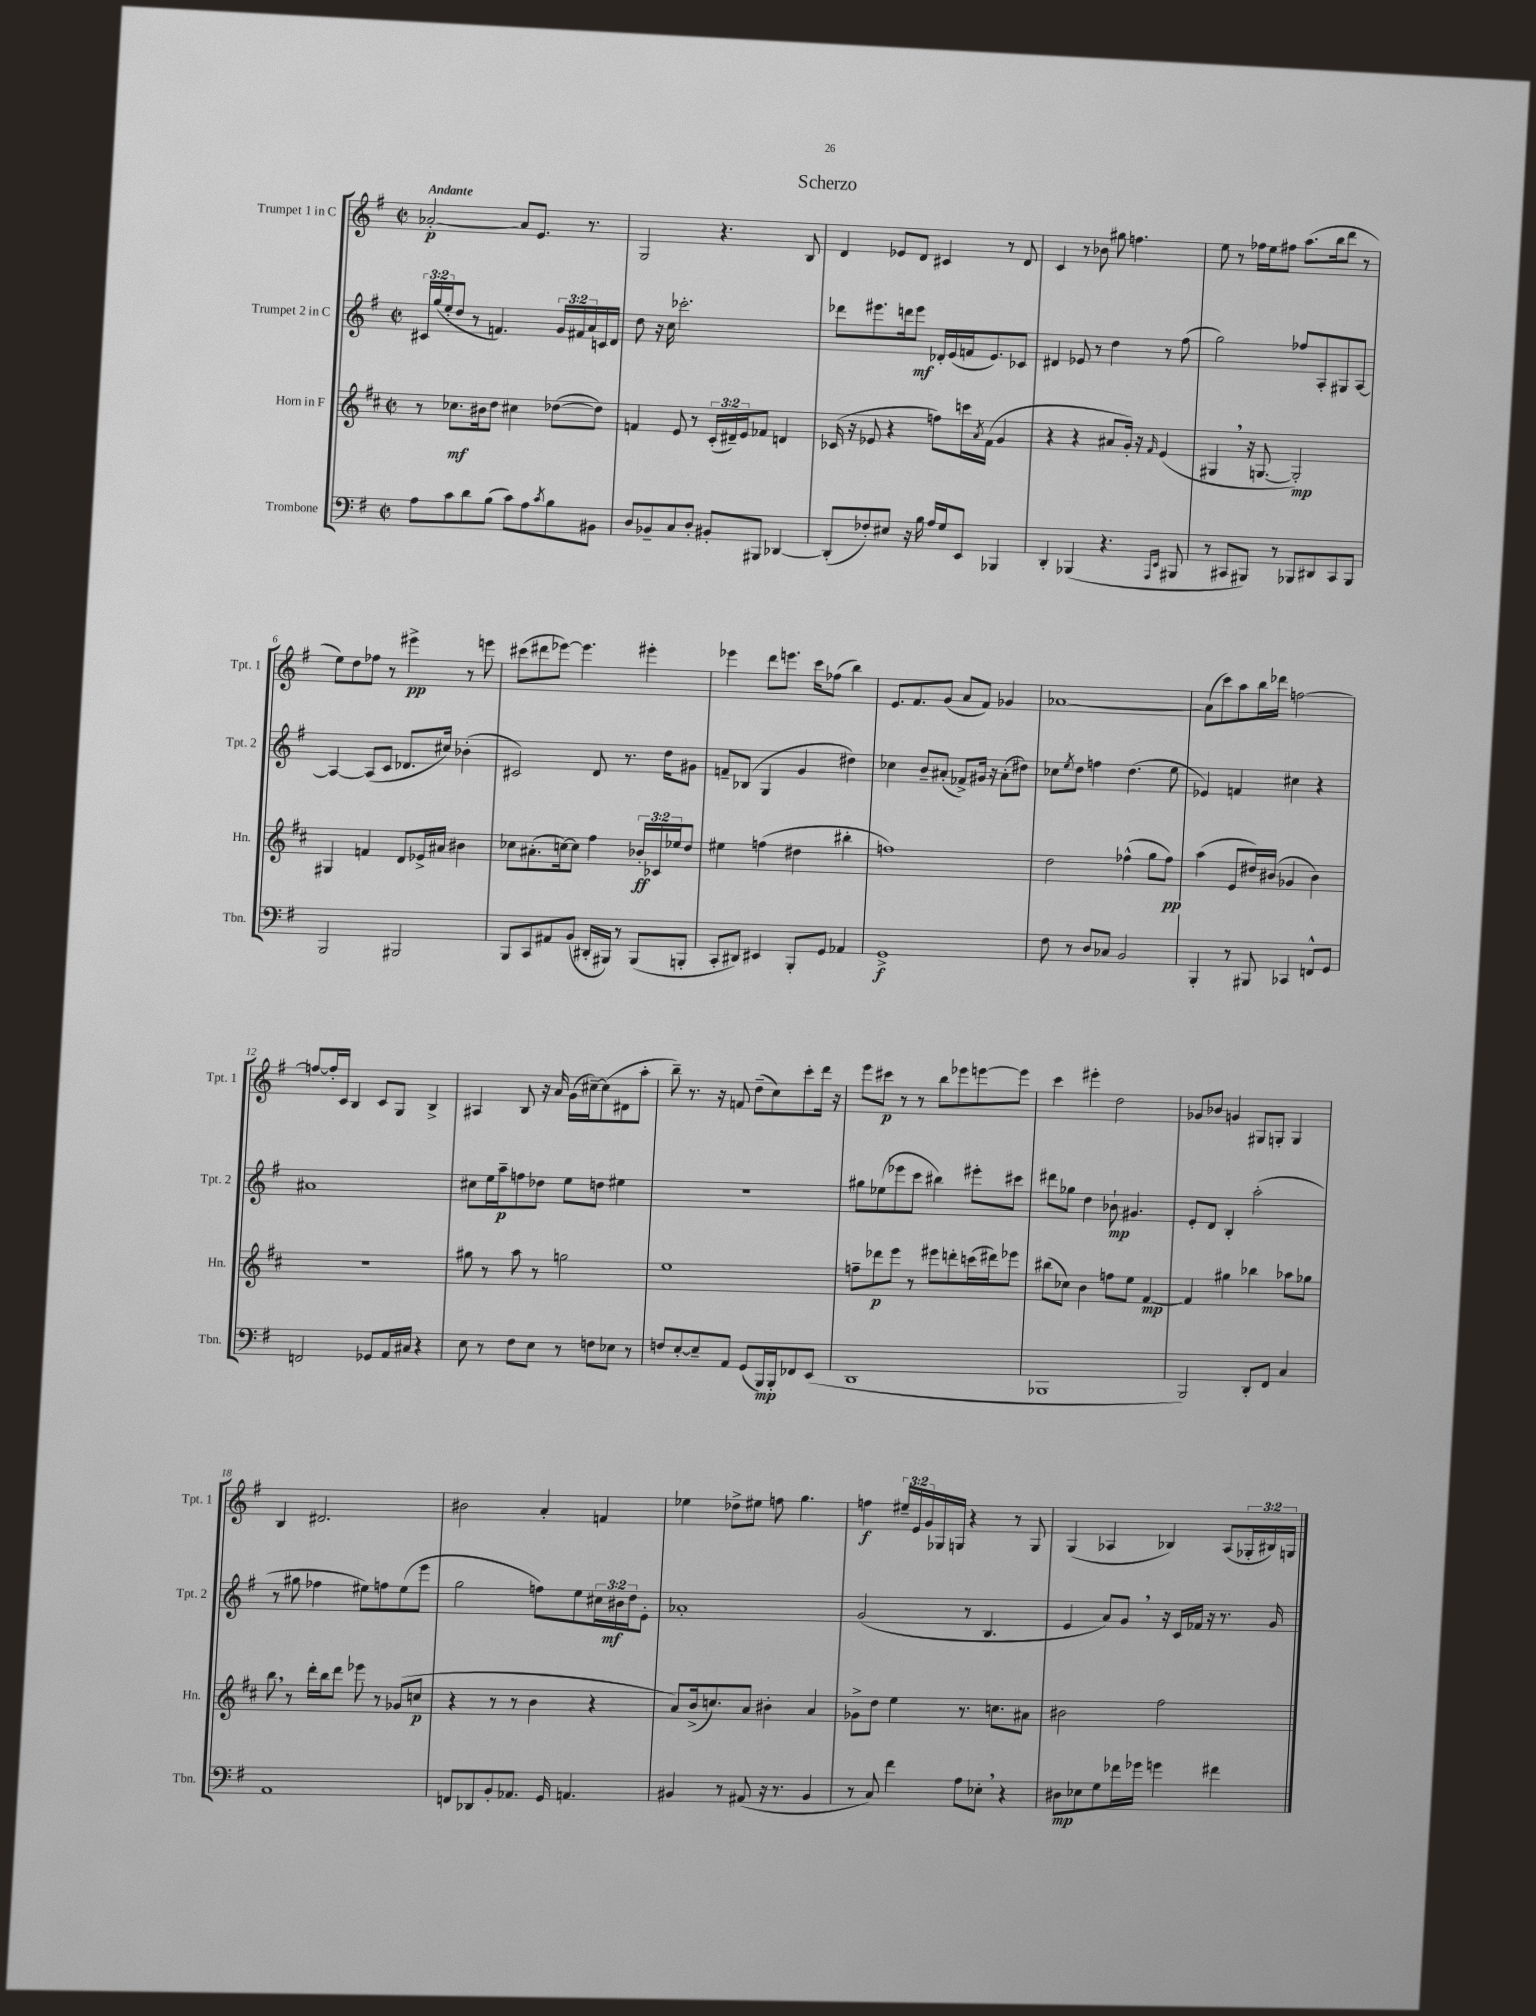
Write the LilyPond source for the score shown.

\header { title = "Scherzo" }
<<
\new StaffGroup <<
\new Staff = "s0" \with { instrumentName = "Trumpet 1 in C" shortInstrumentName = "Tpt. 1" } {
    \clef treble \key g \major \defaultTimeSignature \time 2/2 \override Staff.TupletNumber.text = #tuplet-number::calc-fraction-text \tempo "Andante"
    aes'2~-.\p aes'8 e'8. r8. |
    g2 r4. b8 |
    d'4 ees'8 d'8 cis'4 r8 d'8 |
    c'4 r8 bes'8 gis''8 f''4. |
    e''8 r8 fes''16 e''16 fis''8 a''8.( b''16 d'''8 r8 |
    e''8) d''8 fes''8 r8 eis'''4->\pp r8 e'''8 |
    cis'''8( dis'''8 ees'''8~) ees'''4. eis'''4-. |
    ees'''4 d'''8 e'''8. c'''16 fes''8( b''4) |
    e'8. fis'8. g'8( a'8 fis'8) ges'4 |
    aes'1~ |
    aes'8( c'''8) a''8 b''16 des'''16 f''2~ |
    f''8~ f''16-. c'16 b4 c'8 g8 b4-> |
    ais4 b8 r16 a'16 g'16( cis''16~--) cis''8( dis'8 a''8-. |
    b''8--) r8. r16 f'8 d''8--( c''8) c'''8-. d'''16 r16 |
    e'''8 cis'''8\p r8 r8 b''8 ees'''8 e'''8~ e'''8 |
    c'''4 eis'''4-. d''2 |
    ges'8 bes'8 g'4 gis8 g8-. g4 |
    b4 dis'2. |
    bis'2 a'4-. f'4 |
    ees''4 des''8-> eis''8 f''8 g''4. |
    f''4\f \tuplet 3/2 { eis''16-- e'16 g'16 } ges16 g16 r4 r8 g8 |
    g4( aes4 bes4) aes8( \tuplet 3/2 { ges16-. bis16) g16 } \bar "|." |
}
\new Staff = "s1" \with { instrumentName = "Trumpet 2 in C" shortInstrumentName = "Tpt. 2" } {
    \clef treble \key g \major \defaultTimeSignature \time 2/2 \override Staff.TupletNumber.text = #tuplet-number::calc-fraction-text
    \tuplet 3/2 { cis'16 g''16( e''16-. } d''8 r8 f'4.) \tuplet 3/2 { g'16 fis'16 a'16 } c'16 d'16 |
    d''8 r16 c''16 ces'''2.-. |
    des'''8 eis'''8. d'''16 eis'''8\mf des'16-. e'16( f'16 e'8.) ces'8 |
    dis'4 ees'8 r8 d''4 r8 fis''8( |
    g''2) fes''8 a8-. gis8 a8~ |
    a4~ a8( c'8 des'8. cis''16) bes'4-.( |
    cis'2) d'8 r8. d''16 gis'8 |
    f'8-- bes8( g4 g'4 dis''4) |
    ces''4 b'8-- ais'8-.( fes'8->) gis'16 r16 ais'8-.( dis''8) |
    ces''8 \acciaccatura { e''8 } d''8 f''4 d''4.( e''8 |
    ees'4) f'4 cis''4 r4 |
    ais'1 |
    cis''8 e''16 a''16--\p f''8 des''8 e''8 d''8 eis''4 |
    R1 |
    gis''8 ees''8( ees'''8 c'''8 bis''4) eis'''8-. cis'''8 |
    dis'''8 ges''8 d''4 bes'8-!\mp gis'4. |
    e'8-. d'8 b4-. a''2-.( |
    r8 gis''8 fes''4 eis''8) f''8 eis''8( e'''8 |
    g''2 f''8) e''8 \tuplet 3/2 { cis''16 bis'16\mf d''16 } e'8-. |
    aes'1-. |
    g'2( r8 b4. |
    e'4 a'8) g'8 \breathe r16 c'16 fes'16 r16 r8. g'16 \bar "|." |
}
\new Staff = "s2" \with { instrumentName = "Horn in F" shortInstrumentName = "Hn." } {
    \clef treble \key d \major \defaultTimeSignature \time 2/2 \override Staff.TupletNumber.text = #tuplet-number::calc-fraction-text
    r8 ces''8.\mf bis'16 d''8 cis''4 des''8~( des''8) |
    f'4 e'8 r8 \tuplet 3/2 { cis'16-.( dis'16--) e'16 } fes'8 d'4 |
    ces'16( r16 ees'8 r4 f''8) c'''16 \acciaccatura { a'8 } fis'16( g'4 |
    r4 r4 ais'8 g'16-.) r16 \grace { fis'16 } e'4( |
    gis4 \breathe r16 g8.~ g2-.\mp) |
    gis4 f'4 d'8 ees'16-> ais'16 bis'4 |
    ces''8 ais'8.-.( c''16~) c''8 fis''4 \tuplet 3/2 { bes'16-.\ff ces'16 ees''16 } d''8 |
    eis''4 f''4( dis''4 bis''4-. |
    f''1) |
    d''2 fes''4-^( g''8 fes''8\pp) |
    a''4( e'8 dis''16) bis'16( ges'4 bis'4) |
    r1 |
    gis''8 r8 a''8 r8 g''2 |
    e''1 |
    f''8-- des'''8\p e'''8 r8 eis'''8 d'''8-. c'''16( dis'''16) ees'''8 |
    bis''8( ces''8) b'4 f''8 e''8 fis'4~\mp |
    fis'4 gis''4 bes''4 aes''8 ges''8 |
    b''8 \breathe r8 d'''16-. b''16 d'''8 ees'''8 r8 ges'8( c''8\p |
    r4 r8 r8 b'4 r4 |
    a'8) b'16->( c''8.) a'8 bis'4-. a'4 |
    ges'8-> d''8 e''4 r8. c''8. ais'8 |
    bis'2 fis''2 \bar "|." |
}
\new Staff = "s3" \with { instrumentName = "Trombone" shortInstrumentName = "Tbn." } {
    \clef bass \key g \major \defaultTimeSignature \time 2/2
    a8 c'8 d'8 b8( c'8) a8 \acciaccatura { c'8 } b8 bis,8 |
    d8 bes,8-- c8 d8-. bis,8-. bis,,8 des,4~ |
    des,8-.( fes8-.) eis8 r16 b16 a16 g16 e,8 bes,,4 |
    d,4-. bes,,4( r4. \grace { a,,16 e,16 } bis,,8 |
    r8 cis,8 bis,,8) r8 bes,,8 dis,8 cis,8 bes,,8 |
    b,,2 bis,,2 |
    b,,8 c,8 ais,8 b,8( dis,16-. bis,,16) r8 bis,,8( b,,8-. |
    c,8-. dis,8) eis,4 b,,8-. g,8 aes,4 |
    g,1->\f |
    fis8 r8 d8 ces8 b,2 |
    b,,4-. r8 bis,,8 ces,4 f,8-^ g,8 |
    f,2 ges,8 a,16 cis16 r4 |
    e8 r8 fis8 e8 r8 f8 ees8 r8 |
    f8 e8~-. e8-- a,8 g,8( b,,16\mp) b,,16-. fes,8 e,8( |
    d,1 |
    bes,,1 |
    b,,2) d,8-. fis,8 c4 |
    a,1 |
    f,8 des,8 b,8-. aes,8. g,16 a,4. |
    bis,4 r8 ais,8( r16 r8. bis,4 |
    r8 c8) fis'4 a8 ees8-. \breathe r4 |
    dis8\mp ees8 g8 fes'16 ges'16 g'4 fis'4 \bar "|." |
}
>>
>>
